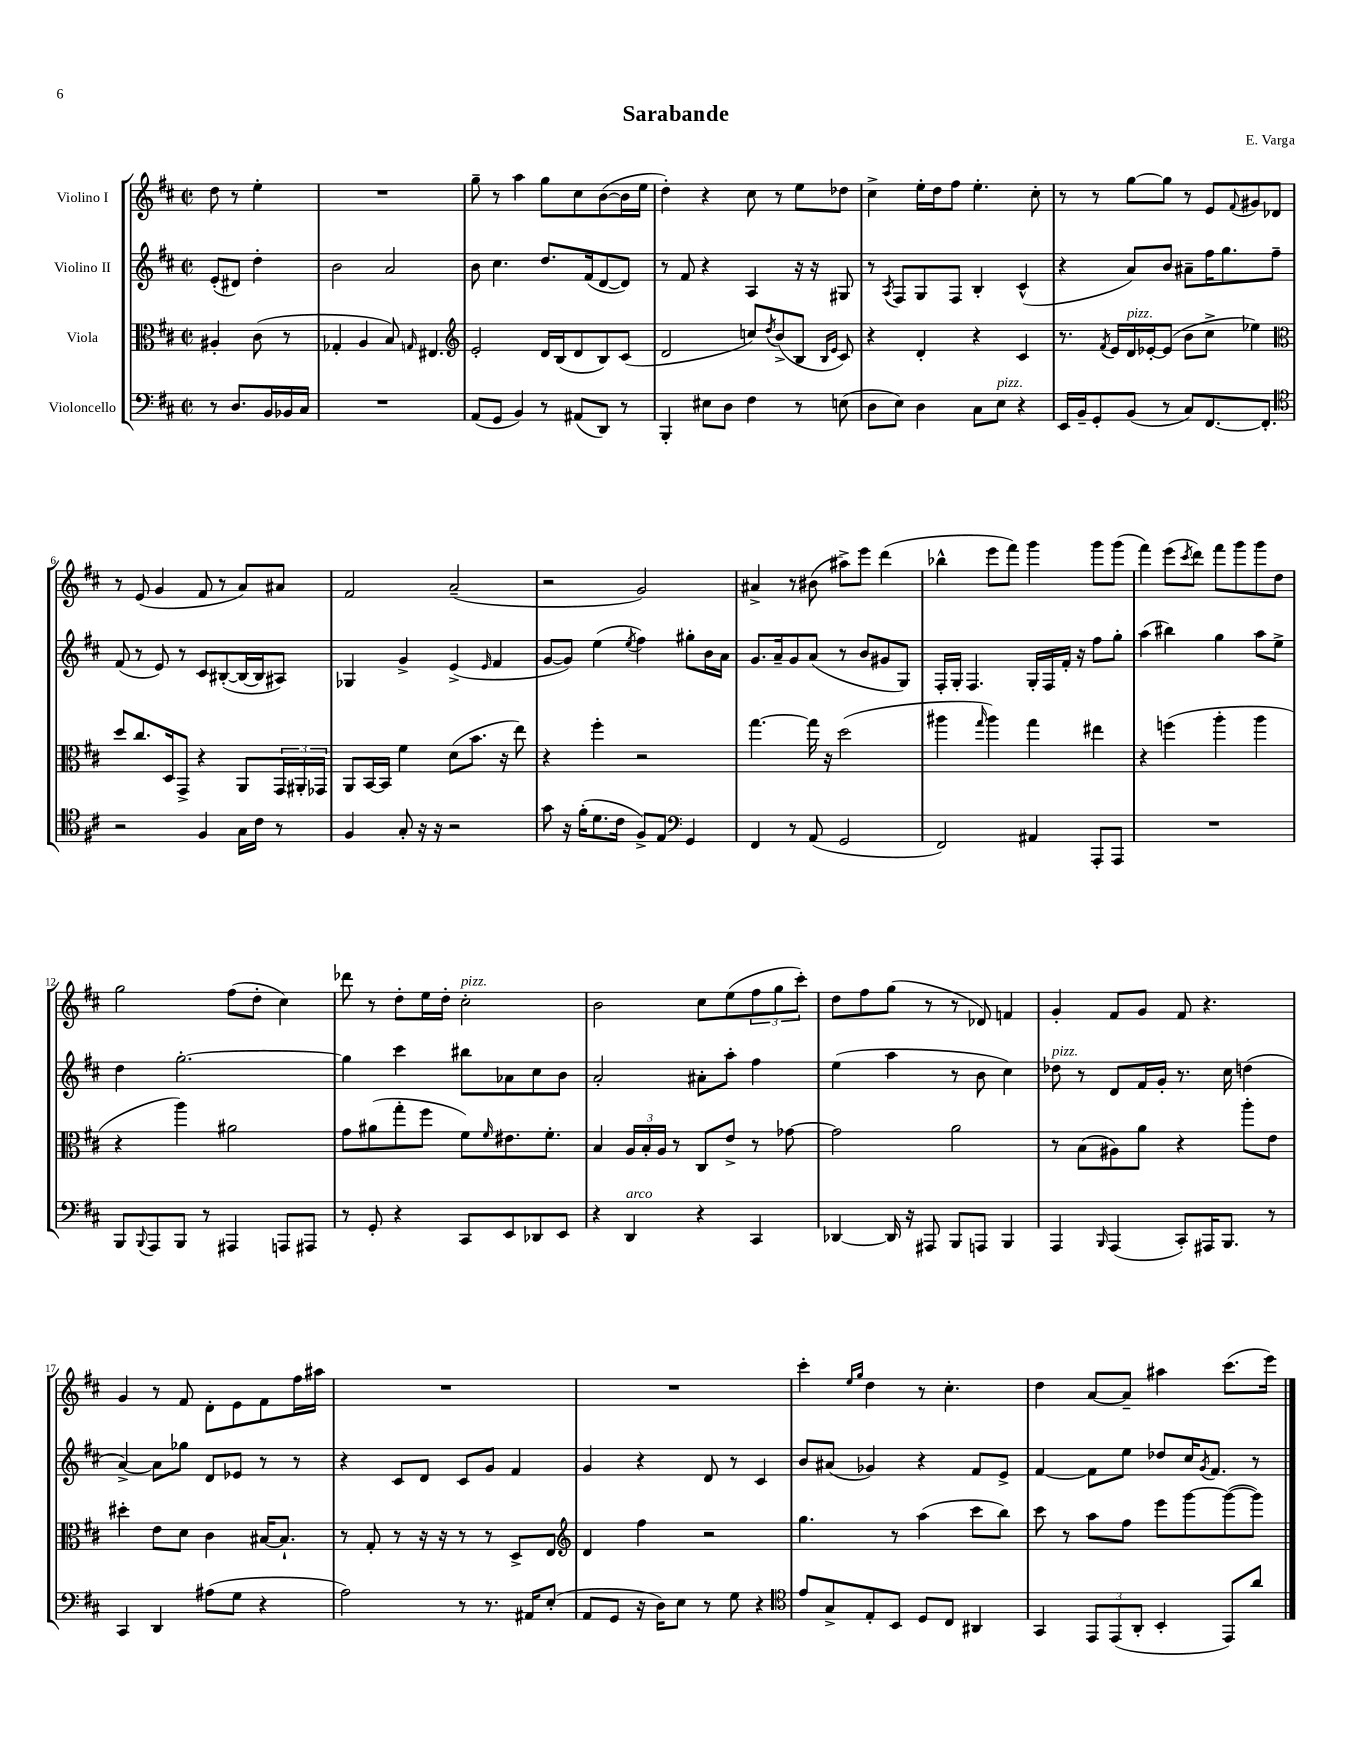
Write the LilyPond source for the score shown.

\header { title = "Sarabande" composer = "E. Varga" }
<<
\new StaffGroup <<
\new Staff = "s0" \with { instrumentName = "Violino I" } {
    \clef treble \key d \major \defaultTimeSignature \time 2/2 \partial 2
    d''8 r8 e''4-. |
    R1 |
    g''8-- r8 a''4 g''8 cis''8 b'8~( b'16 e''16 |
    d''4-.) r4 cis''8 r8 e''8 des''8 |
    cis''4-> e''16-. d''16 fis''8 e''4.-. cis''8-. |
    r8 r8 g''8~ g''8 r8 e'8 \appoggiatura { fis'8 } gis'8 des'8 |
    r8 e'8( g'4 fis'8 r8 a'8) ais'8 |
    fis'2 a'2--( |
    r2 g'2) |
    ais'4-> r8 bis'8( ais''8->) e'''8 d'''4( |
    bes''4-^ e'''8 fis'''8) g'''4 g'''8 g'''8( |
    fis'''4) e'''8( \acciaccatura { cis'''8 } d'''8) fis'''8 g'''8 g'''8 d''8 |
    g''2 fis''8( d''8-. cis''4) |
    des'''8 r8 d''8-. e''16 d''16-. cis''2-.^\markup { \italic "pizz." } |
    b'2 cis''8 e''8( \tuplet 3/2 { fis''8 g''8 cis'''8-.) } |
    d''8 fis''8 g''8( r8 r8 des'8) f'4 |
    g'4-. fis'8 g'8 fis'8 r4. |
    g'4 r8 fis'8 d'8-. e'8 fis'8 fis''16 ais''16 |
    R1 |
    R1 |
    cis'''4-. \grace { e''16 g''16 } d''4 r8 cis''4.-. |
    d''4 a'8~ a'8-- ais''4 cis'''8.( e'''16) \bar "|." |
}
\new Staff = "s1" \with { instrumentName = "Violino II" } {
    \clef treble \key d \major \defaultTimeSignature \time 2/2 \partial 2
    e'8-.( dis'8) d''4-. |
    b'2 a'2 |
    b'8 cis''4. d''8. fis'16( d'8~ d'8) |
    r8 fis'8 r4 a4 r16 r16 gis8 |
    r8 \acciaccatura { a8 } fis8 g8 fis8 b4-. cis'4-^( |
    r4 a'8) b'8 ais'8-- fis''16 g''8. fis''8-- |
    fis'8( r8 e'8) r8 cis'8 bis8~-.( bis16~ bis16 ais8) |
    ges4 g'4-> e'4->( \grace { e'16 } fis'4 |
    g'8~ g'8) e''4( \acciaccatura { e''8 } fis''4) gis''8-. b'16 a'16 |
    g'8. a'16-- g'8 a'8( r8 b'8 gis'8 g8) |
    fis16-. g16-. fis4. g16-. fis16 fis'16-. r16 fis''8 g''8-. |
    a''4( bis''4) g''4 a''8 e''8-> |
    d''4 g''2.~-. |
    g''4 cis'''4 bis''8 aes'8 cis''8 b'8 |
    a'2-. ais'8-. a''8-. fis''4 |
    e''4( a''4 r8 b'8 cis''4) |
    des''8^\markup { \italic "pizz." } r8 d'8 fis'16 g'16-. r8. cis''16 d''4( |
    a'4~->) a'8 ges''8 d'8 ees'8 r8 r8 |
    r4 cis'8 d'8 cis'8 g'8 fis'4 |
    g'4 r4 d'8 r8 cis'4 |
    b'8 ais'8( ges'4) r4 fis'8 e'8-> |
    fis'4~ fis'8 e''8 des''8 cis''16 \acciaccatura { g'8 } fis'8. r8 \bar "|." |
}
\new Staff = "s2" \with { instrumentName = "Viola" } {
    \clef alto \key d \major \defaultTimeSignature \time 2/2 \partial 2
    ais4-. cis'8( r8 |
    ges4-. a4 b8) \grace { g16 } eis4. |
    \clef treble e'2-. d'16 b16( d'8 b8) cis'8( |
    d'2 c''8) \acciaccatura { d''8 } b'8->( b8 \grace { b16 e'16 } cis'8) |
    r4 d'4-. r4 cis'4 |
    r8. \acciaccatura { fis'8 } e'16 d'16^\markup { \italic "pizz." } ees'16~-. ees'8( b'8 cis''8-> ees''4) |
    \clef alto d''8 cis''8. d16 g,8-> r4 a,8 \tuplet 3/2 { g,16 ais,16-. ges,16 } |
    a,8 b,16~ b,16 fis'4 d'8( b'8. r16 e''8) |
    r4 fis''4-. r2 |
    g''4.~ g''16 r16 d''2( |
    ais''4 \grace { g''16 } ais''4) g''4 eis''4 |
    r4 f''4( a''4-. a''4 |
    r4 a''4) ais'2 |
    g'8 ais'8( g''8-. fis''8 fis'8) \grace { fis'16 } eis'8. fis'8.-. |
    b4 \tuplet 3/2 { a16 b16-. a16 } r8 cis8 e'8-> r8 ges'8~ |
    ges'2 a'2 |
    r8 b8( ais8) a'8 r4 a''8-. e'8 |
    dis''4-. e'8 d'8 cis'4 bis16~ bis8.-! |
    r8 g8-. r8 r16 r16 r8 r8 d8-> e8 |
    \clef treble d'4 fis''4 r2 |
    g''4. r8 a''4( cis'''8 b''8) |
    cis'''8 r8 a''8 fis''8 e'''8 g'''8~ g'''8~( g'''8) \bar "|." |
}
\new Staff = "s3" \with { instrumentName = "Violoncello" } {
    \clef bass \key d \major \defaultTimeSignature \time 2/2 \partial 2
    r8 d8. b,16 bes,16 cis16 |
    R1 |
    a,8( g,8 b,4) r8 ais,8( d,8) r8 |
    b,,4-. eis8 d8 fis4 r8 e8( |
    d8 e8) d4 cis8 e8^\markup { \italic "pizz." } r4 |
    e,16 b,16-- g,8-. b,8( r8 cis8) fis,8.~ fis,8.-. |
    \clef tenor r2 fis4 g16 cis'16 r8 |
    fis4 g8-. r16 r16 r2 |
    g'8 r16 fis'16-.( d'8. cis'16 fis8->) e8 \clef bass g,4 |
    fis,4 r8 a,8( g,2 |
    fis,2) ais,4 a,,8-. a,,8 |
    R1 |
    b,,8 \appoggiatura { b,,8 } a,,8 b,,8 r8 ais,,4 a,,8 ais,,8 |
    r8 g,8-. r4 cis,8 e,8 des,8 e,8 |
    r4 d,4^\markup { \italic "arco" } r4 cis,4 |
    des,4~ des,16 r16 ais,,8 b,,8 a,,8 b,,4 |
    a,,4 \grace { b,,16 } a,,4( cis,8-.) ais,,16 b,,8. r8 |
    cis,4 d,4 ais8( g8 r4 |
    a2) r8 r8. ais,16 e8-.( |
    a,8 g,8 r16 d16) e8 r8 g8 r4 |
    \clef tenor e'8 g8-> e8-. b,8 d8 cis8 ais,4 |
    g,4 \tuplet 3/2 { e,8 e,8( a,8-. } b,4-. e,8) a'8 \bar "|." |
}
>>
>>
